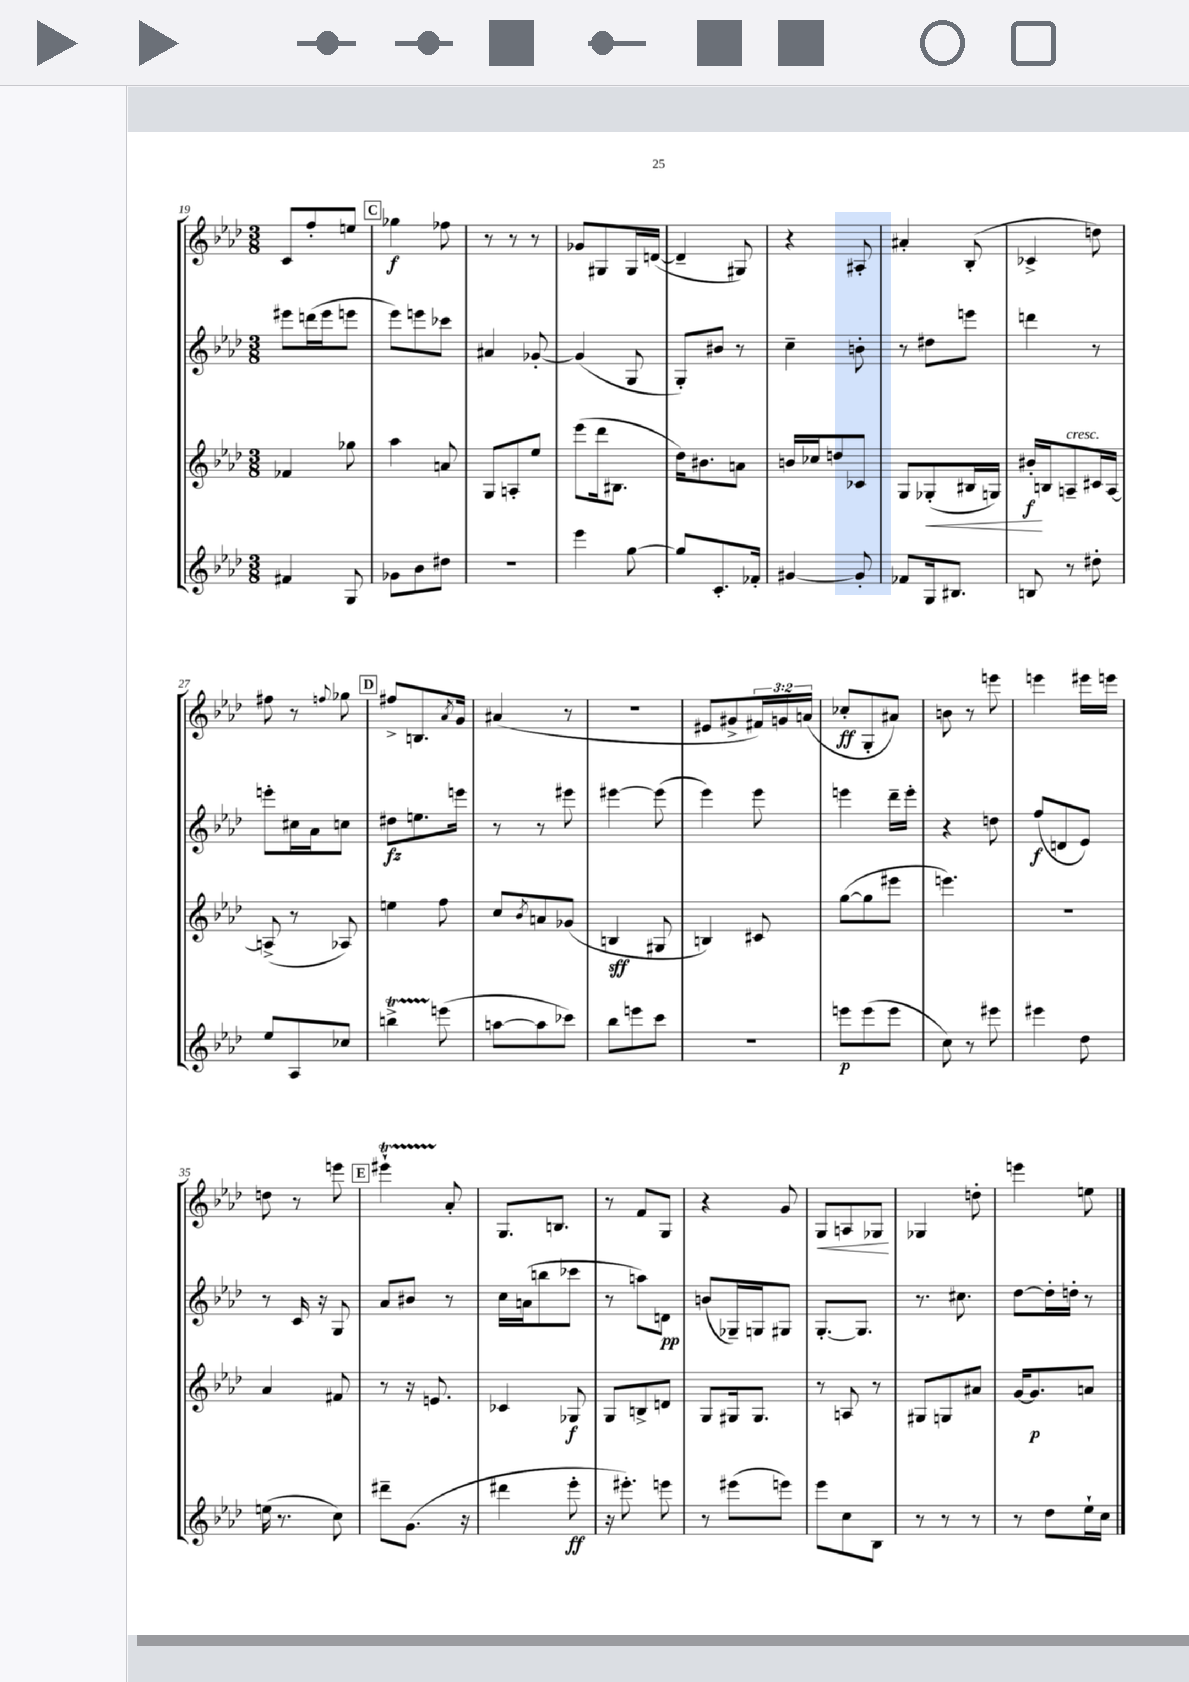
<<
\new StaffGroup <<
\new Staff = "s0" {
    \clef treble \key aes \major \numericTimeSignature \time 3/8 \override Staff.TupletNumber.text = #tuplet-number::calc-fraction-text
    c'8 f''8-. e''8 |
    \mark \markup { \box "C" } ges''4\f fes''8 |
    r8 r8 r8 |
    ges'8 gis8 gis16 d'16~( |
    d'4-- gis8) |
    r4 ais8-. |
    ais'4-. bes8-.( |
    ces'4-> d''8) |
    fis''8 r8 \appoggiatura { f''8 } ges''8 |
    \mark \markup { \box "D" } fis''8-> b8. \acciaccatura { aes'8 } g'16 |
    ais'4( r8 |
    R4. |
    eis'8 gis'8-> \tuplet 3/2 { fis'16) g'16 a'16( } |
    ces''8-.\ff g8-. ais'8) |
    b'8 r8 e'''8 |
    e'''4 eis'''16 e'''16 |
    d''8 r8 e'''8 |
    \mark \markup { \box "E" } eis'''4-!\startTrillSpan aes'8-.\stopTrillSpan |
    g8. b8. |
    r8 f'8 g8 |
    r4 g'8 |
    g8\< a8 ges8\! |
    ges4 d''8-. |
    e'''4 e''8 \bar "|." |
}
\new Staff = "s1" {
    \clef treble \key aes \major \numericTimeSignature \time 3/8
    eis'''8 d'''16( eis'''16 e'''8 |
    \mark \markup { \box "C" } ees'''8) e'''8 ces'''8 |
    ais'4 ges'8~-. |
    ges'4( g8 |
    g8-.) bis'8 r8 |
    c''4-- b'8-. |
    r8 dis''8 e'''8 |
    d'''4 r8 |
    e'''8-. cis''16 aes'16 c''8 |
    \mark \markup { \box "D" } dis''8\fz e''8. e'''16 |
    r8 r8 eis'''8 |
    eis'''4~ eis'''8( |
    ees'''4) ees'''8 |
    e'''4 des'''16-- e'''16-. |
    r4 d''8 |
    f''8\f( d'8 ees'8) |
    r8 c'16 r16 g8 |
    \mark \markup { \box "E" } aes'8 bis'8 r8 |
    c''16 a'16( b''8 ces'''8 |
    r8 a''8) d'8\pp |
    b'8( ges16--) g16 gis8 |
    g8.~-. g8. |
    r8. cis''8. |
    des''8~ des''16-. d''16-. r8 \bar "|." |
}
\new Staff = "s2" {
    \clef treble \key aes \major \numericTimeSignature \time 3/8
    fes'4 ges''8 |
    \mark \markup { \box "C" } aes''4 a'8 |
    g8 a8-. ees''8 |
    ees'''8( des'''16 bis8. |
    des''16) bis'8. a'8 |
    b'16 ces''16 d''8 ces'8 |
    g8 ges8-.\<( bis16 g16) |
    bis'16-.\f\! b16 a8--^\markup { \italic "cresc." } cis'16 a16~ |
    a8->( r8 aes8) |
    \mark \markup { \box "D" } e''4 f''8 |
    c''8 \acciaccatura { bes'8 } a'8 ges'8( |
    b4\sff gis8 |
    b4) cis'8 |
    g''8~( g''8 eis'''8 |
    e'''4.) |
    R4. |
    aes'4 fis'8 |
    \mark \markup { \box "E" } r8 r16 e'8. |
    ces'4 ges8\f |
    g8 b8-> d'8 |
    g8 gis16 gis8. |
    r8 a8 r8 |
    gis8 g8 ais'8 |
    g'16~ g'8.\p a'8 \bar "|." |
}
\new Staff = "s3" {
    \clef treble \key aes \major \numericTimeSignature \time 3/8
    fis'4 g8 |
    \mark \markup { \box "C" } ges'8 bes'8 dis''8 |
    R4. |
    ees'''4 g''8~ |
    g''8 c'8.-. fes'16-. |
    gis'4~ gis'8-. |
    fes'8 g16 bis8. |
    b8 r8 dis''8-. |
    ees''8 aes8 ces''8 |
    \mark \markup { \box "D" } b''4->\startTrillSpan e'''8\stopTrillSpan( |
    a''8~ a''8 ces'''8) |
    bes''8 e'''8 c'''8 |
    R4. |
    e'''8\p e'''8( e'''8 |
    c''8) r8 eis'''8 |
    eis'''4 des''8 |
    e''16( r8. c''8) |
    \mark \markup { \box "E" } dis'''8-- g'8.( r16 |
    dis'''4 ees'''8-.\ff |
    r16 eis'''8.-.) e'''8 |
    r8 eis'''8( e'''8) |
    ees'''8 c''8 bes8 |
    r8 r8 r8 |
    r8 des''8 ees''16-! c''16 \bar "|." |
}
>>
>>
\layout { \context { \Score currentBarNumber = #19 } }
